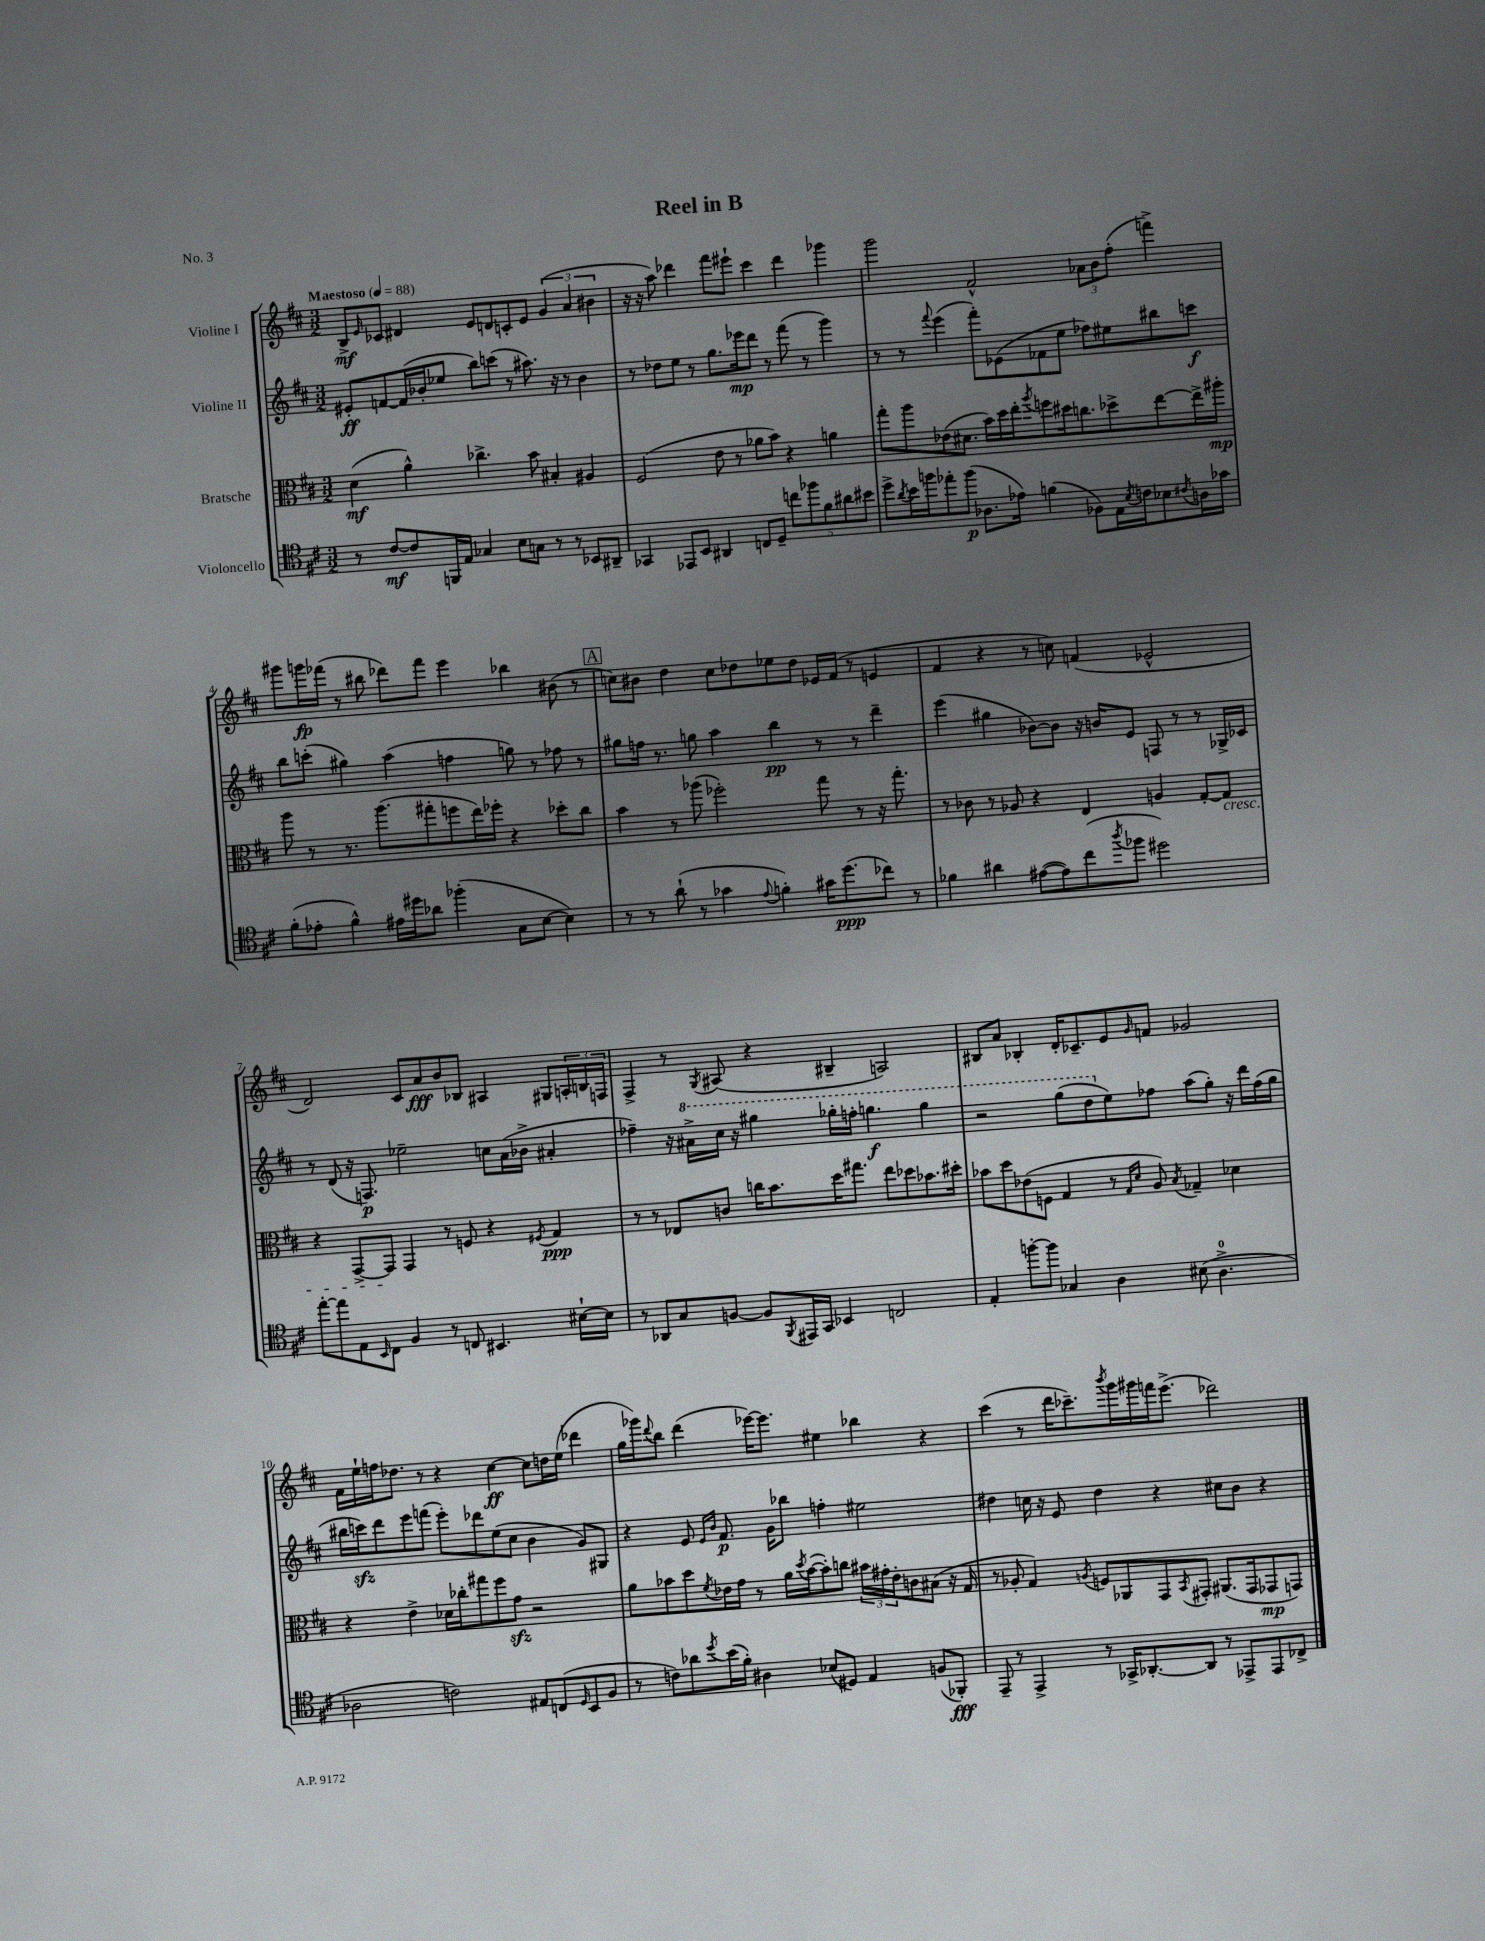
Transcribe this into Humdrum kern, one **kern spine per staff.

**kern	**kern	**kern	**kern
*staff4	*staff3	*staff2	*staff1
*clefC4	*clefC3	*clefG2	*clefG2
*k[f#c#]	*k[f#c#]	*k[f#c#]	*k[f#c#]
*M3/2	*M3/2	*M3/2	*M3/2
*MM88	*MM88	*MM88	*MM88
8r	(4d\	8e#'/L	8B^/L
.	.	.	16qqe/
[8c#/L	.	[8f/	8c-/J
8c#/]	4a^^\)	(16f/]L	4d#/
.	.	16b-'/J	.
16FF/L	.	8ee-/J	.
16E/JJ	.	.	.
4G-/	4.cc-^\	8bb\L)	8e/L
.	.	(8ccc\J	8d/
8B\L	.	8r	8c'/
8G\J	8b\	8.aa#\)	8e/J
8r	4B#'/	.	(6g/
.	.	16r	.
8r	.	8r	.
.	.	.	6a/
8BB-/L	4A#/	4b-\	.
.	.	.	6b#\
8AA#~/J	.	.	.
=	=	=	=
4GG-/	(2F#/	8r	16r
.	.	.	16r
.	.	8dd-\L	8aa\)
8EE-/L	.	8ee\J	4ddd-\
8BB/J	.	8r	.
4AA#/	8e\	8.gg\L	8fff#\L
.	8r	.	8eee#`\J
.	.	16eee-\k	.
8C/L	8a-\L	8ddd\J	4ccc#\
8D~/J	8b\J)	8r	.
10cc\L	4r	(8fff#\	4ddd-\
10ff-\	.	.	.
.	.	8r	.
10f#\	.	.	.
.	4a\	4ggg\)	4ggg-\
10a#\	.	.	.
10b#\J	.	.	.
=	=	=	=
8dd^\L	8gg'\L	8r	2ggg\
8qa/	.	.	.
16b\L	8aa\	8r	.
16ff\J	.	.	.
.	.	8qqfff#/	.
8ee-'\	(8e-\	(4eee\	.
(8ff\J	8.d#\J	.	.
8.A-\L	.	8fff#'\L)	2f#^^/
.	16b\LL)	.	.
.	16dd\	(8e-\	.
16e-\Jk)	16ee'\J	.	.
.	8qaa/	.	.
(4f\	8ff\	8f-\	.
.	16dd#\k	8ee\J	.
.	8.cc\	.	.
8F-\L)	.	8ff-\L)	12a-\L
.	.	.	12b\
16E\L	8dd-^\	8ee#\	.
.	.	.	(12ff#'\J
8qB/	.	.	.
16c\J	.	.	.
8B-\	[8ee\	8bb#\	4fff^\)
8qc#/	.	.	.
16A\L	16ee^\]L	8ccc\J	.
16g-\JJ	16aa#'\JJ	.	.
=	=	=	=
(8f#'\L	8aa\	8bb\L	8ggg#\L
8e-'\J	8r	(8ccc'\J	16ggg\L
.	.	.	(16fff-\JJ
4f#^^\)	8.r	4gg#\)	8r
.	.	.	8bb#\
.	(8.aa\L	.	.
16e#\LL	.	(4aa\	8ddd-\L)
16dd#\J	.	.	.
8a-\J	8gg#'\	.	8fff-\J
(4ff-'\	8ff\	4ff\	4eee\
.	16ee\L)	.	.
.	16ff-'\JJ	.	.
8G\L	4r	8gg\)	4bb-\
[8B\J	.	8r	.
4B\])	8dd-'\L	8ff-\	(8b#\
.	8cc#\J	8r	8r
=	=	=	=
8r	4b\	8gg#\L	8cc\L)
8r	.	16ff\Jk	8b#\J
.	.	8.r	.
(8a`\	8r	.	4dd\
8r	(8aa-\	8gg\	.
4g-\	2ff-'\)	4aa\	8cc\L
.	.	.	8dd-\
8qqe/	.	.	.
4f'\)	.	4bb\	8ee-\
.	.	.	8dd-\J
16g#\LK	8gg\	8r	16e-/LL
(8.dd\	.	.	(16f#/JJ
.	8r	8r	8r
8cc-\J)	16r	4ddd~\	4e/
.	8.gg'\	.	.
8r	.	.	.
=	=	=	=
4f-\	8r	(4eee\	4f#/
.	8c-\	.	.
4a#\	8r	4gg#\	4r
.	8A-/	.	.
([8e#\L	4r	[8b-\L)	8r
8e#\])	.	8b-\]J	8cc\)
(8cc#\	4E/	16r	(4f/
.	.	16b/LK	.
8qaa/	.	.	.
8ff-\J	.	8e/J	.
2dd#\)	4A/	8F/	2e-^^/
.	.	8r	.
.	[8G'/L	8r	.
.	8G/]J	16G-^/LL	.
.	.	16c-/JJ	.
=	=	=	=
[8ee'\L	4r	8r	2d/)
8ee\]	.	(8d/	.
8E\	[8GG^/L	16r	.
.	.	8.F/)	.
16qqBB/	.	.	.
8C#\J	8GG/]J	.	.
4F#/	4GG/	2ee-~\	8c#/L
.	.	.	8a/
8r	8r	.	8b/
8C/	8F/	.	8B-/J
4.BB#/	4r	8cc\L	4A#/
.	.	(16a\L	.
.	.	16b-^\JJ	.
.	8qF#/	.	.
.	4G/	4a#'/	8G#/L
[16B#`\LL	.	.	24A'/L
.	.	.	24B/
16B#\]JJ	.	.	.
.	.	.	24F/JJ
=	=	=	=
8r	8r	4ff-~\)	4F#^/
8AA-/L	8r	.	.
8G/	8E-/L	16r	8r
.	.	16aa#^\LL	.
.	.	.	8qG/
[8F/J	8c/J	16ccc#\JJ	(8A#/
.	.	16r	.
8F/]L	16cc\LK	4ggg#\	4r
.	8.b\	.	.
8qFF#/	.	.	.
16EE#/L	.	.	.
16GG/JJ	.	.	.
4BB-/	16dd\K	16ggg-'\LL	4B#~/
.	8.gg#\J	16fff'\JJ	.
.	.	4.ggg\	.
2C/	8ee\L	.	2A/)
.	8dd-\	.	.
.	8.b-\	4ggg\	.
.	16dd#'\Jk	.	.
=	=	=	=
4E'/	8b-\L	2r	8B#/L
.	8dd\	.	8a/J
[8ff'\L	(8e-\	.	4B-'/
8ff\]J	8F\J	.	.
4G-/	4G/	(8ggg\L	16d'/LK
.	.	.	8.c-~/
.	.	8ddd\	.
4A\	8r	8ee\)	8e/
.	16qqG/LL	.	.
.	16qqd/JJ	.	16qqg/
.	8A/)	8ff-\J	8f/J
.	8qB/	.	.
(8B#\	4G-~/	(8aa\L	2g-/
4.A^\	.	8gg'\J)	.
.	4d-\	16r	.
.	.	16ddd\LL	.
.	.	(16ff-\	.
.	.	16gg\JJ	.
=	=	=	=
2A-\	4r	16bb#\LL	16f#\LL
.	.	16ccc\J)	16ee`\
.	.	8ddd\	16ff\J
.	.	.	8.dd-\J
.	4e^\	8eee\	.
.	.	(8fff\J	8r
2c\)	16d-\LL	8eee'\L)	4r
.	16cc-'\J	.	.
.	8gg#\	8ddd-\	.
.	8ff#\	(8ee\	[4cc#\
.	8g\J	8cc#\J	.
8E#/L	2r	4b\	8cc#\]L
(8C/	.	.	16dd\L
.	.	.	(16ee\JJ
16qqD/	.	.	.
8BB/	.	8g/L)	4ddd-\
8F#/J	.	8G#/J	.
=	=	=	=
8r	8a\L	4r	16gg\LL
.	.	.	16ggg-\J)
.	.	.	8qqddd/
8c\L)	8b-\	.	8bb\J
8a-\	8dd\	8e/	(4ddd\
.	.	16qqe/LL	.
8qdd/	8qf#/	16qqb/JJ	.
(16b\L	16e-\L	8.f#/	.
16f#'\JJ)	16g\JJ	.	.
4A#\	8r	.	[16eee-\LK)
.	.	16g\LK	8.eee-\]J
.	16a\LL	8bb-\J	.
.	8qdd/	.	.
.	([16b-\J	.	.
(8B-/L	8b-'\])	4ff'\	4ee#\
8D#/J)	8cc\J	.	.
4E/	24b#\LL	2ee#\	4bb-\
.	24g#'\	.	.
.	24e-'\J	.	.
.	8c\	.	.
(8F/L	(8B#\J	.	4r
8FF-'/J)	16r	.	.
.	16G/	.	.
=	=	=	=
8EE~/	8r	4dd#\	(4ccc#\
8r	8A-'/	.	.
4EE^/	4G/)	16cc\	8r
.	.	16r	.
.	.	8e/	16ddd\LK
.	.	.	8.ccc-~\)
.	8qA/	.	.
8r	8F/L	4dd#\	.
.	.	.	8qbbb/
16GG-^/LK	8AA-/	.	16ggg\L
[8.AA-'/	.	.	16ggg#\
.	8GG/	4r	16fff\J
.	.	.	(8.eee^\J
.	8qBB/	.	.
8AA-/]J	8GG#'/J	.	.
8r	(8.AA#/L	8cc#\L	2ddd-\)
8EE-^/L	.	8b\J	.
.	16GG#/k	.	.
8EE-/	8GG-/	4r	.
8C-^/J	8GG/J)	.	.
==	==	==	==
*-	*-	*-	*-
